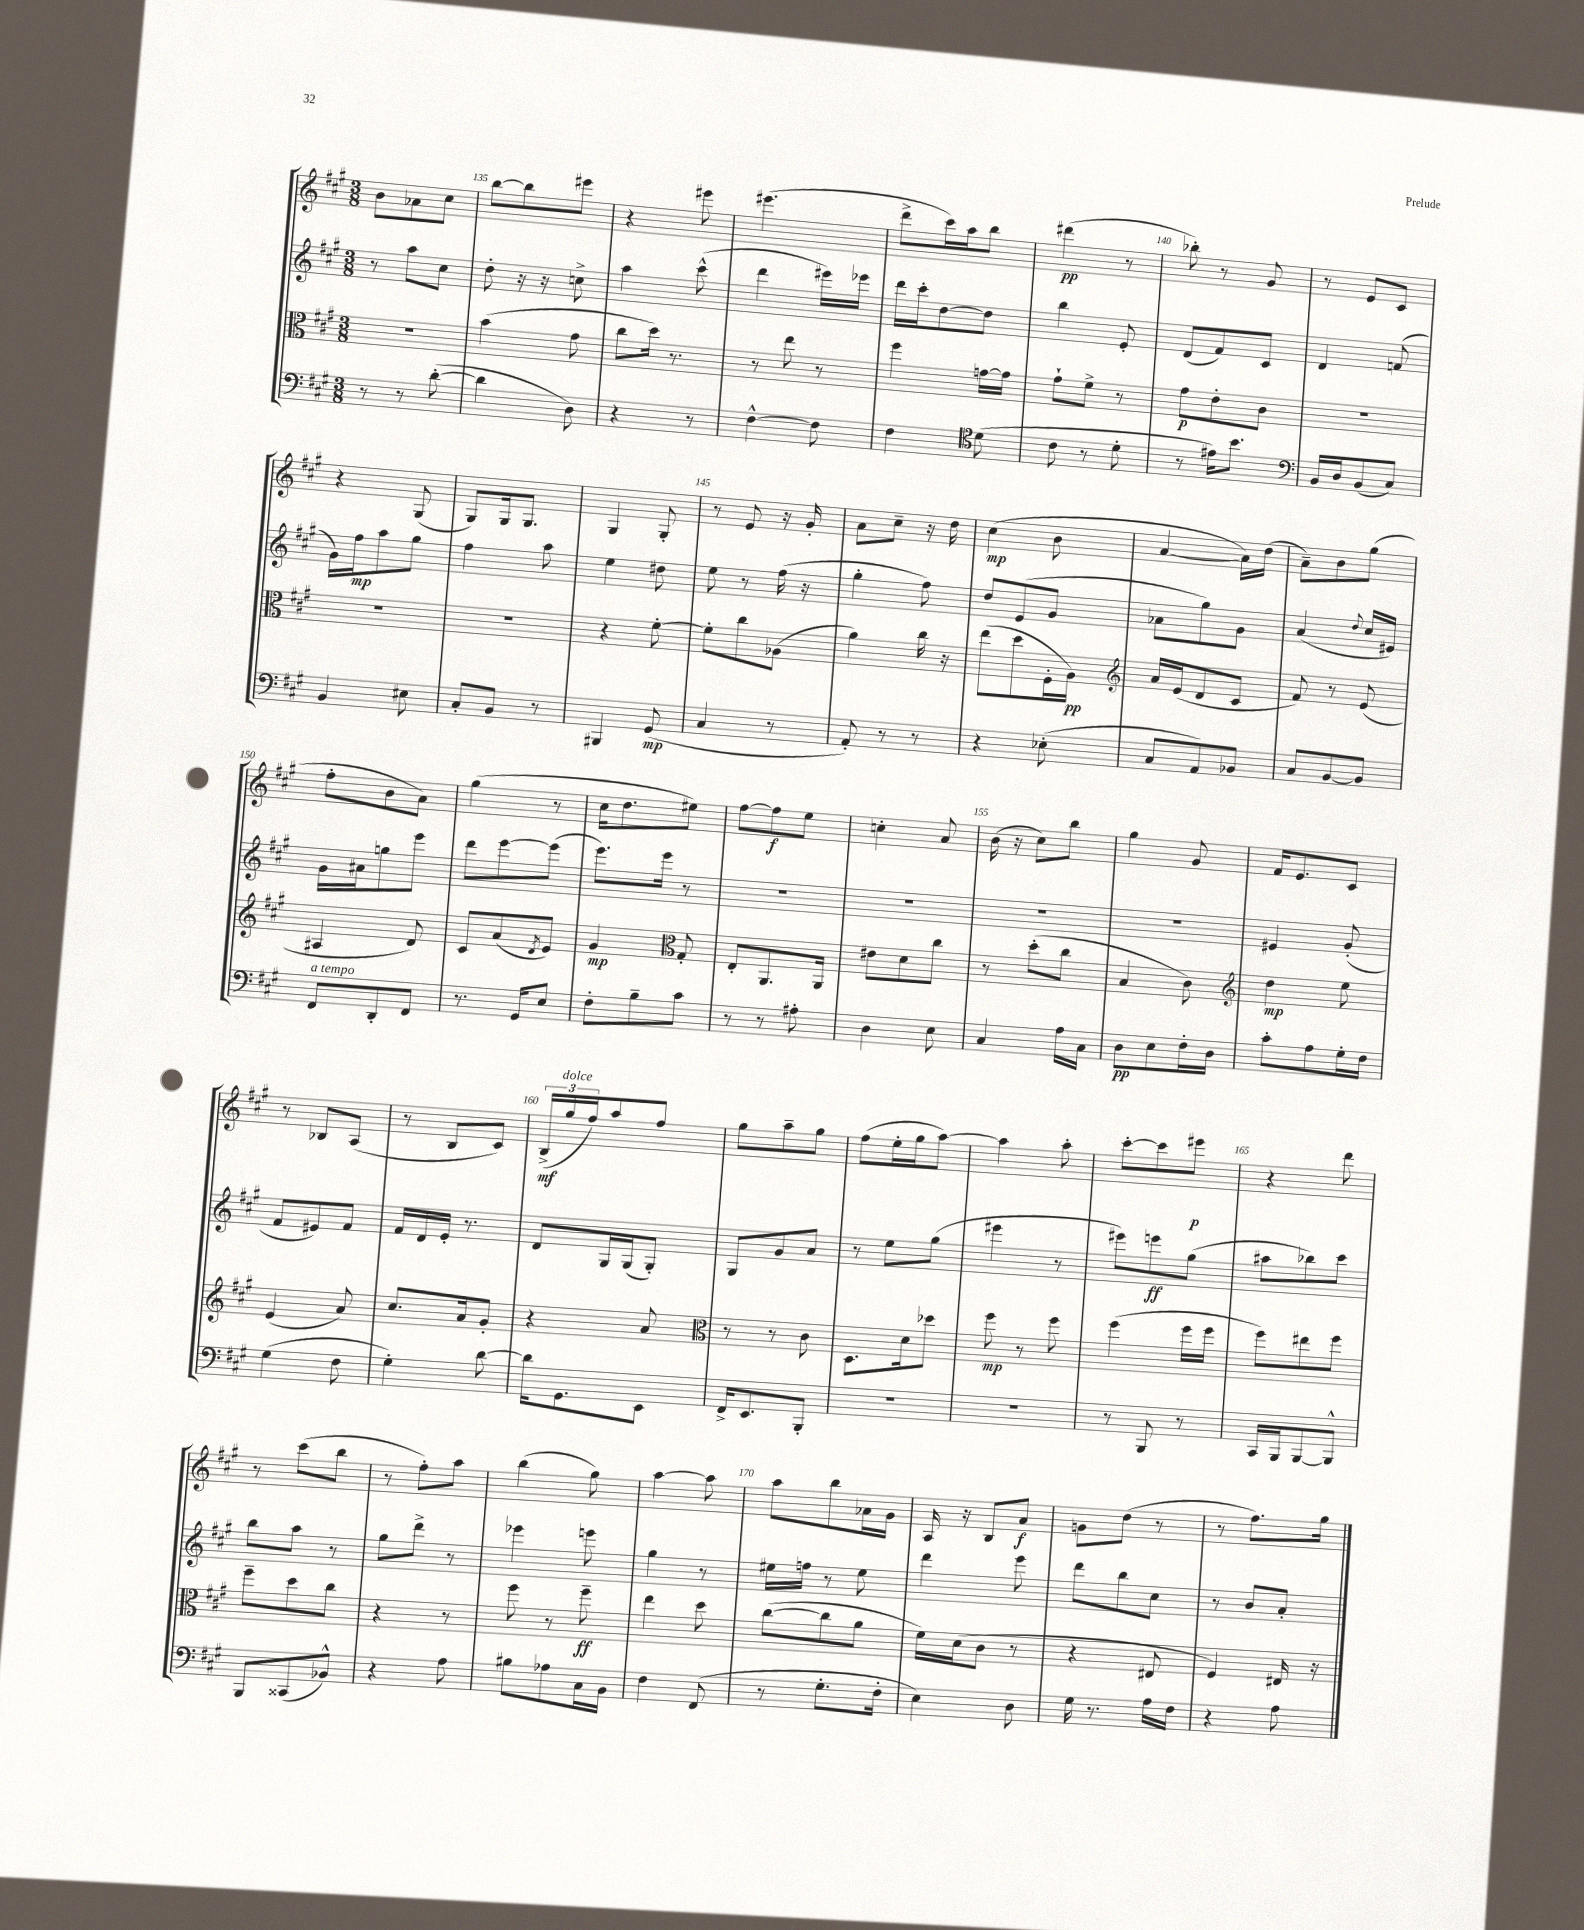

**kern	**kern	**kern	**kern
*staff4	*staff3	*staff2	*staff1
*clefF4	*clefC3	*clefG2	*clefG2
*k[f#c#g#]	*k[f#c#g#]	*k[f#c#g#]	*k[f#c#g#]
*M3/8	*M3/8	*M3/8	*M3/8
8r	4.r	8r	8b
8r	.	8aa	8a-
([8d'	.	8cc#	8cc#
=	=	=	=
4d]	(4b	8dd'	[8bb
.	.	16r	8bb]
.	.	16r	.
8D)	8g#	8cc^	8eee#
=	=	=	=
4r	8cc#	4aa	4r
.	16dd)	.	.
.	8.r	.	.
8r	.	(8ccc#^^	8eee#
=	=	=	=
[4F#^^	8r	4ddd	(4.eee#
.	8ee	.	.
8F#]	8r	16eee#)	.
.	.	16eee-	.
=	=	=	=
4F#	4ff#	16ddd	8ddd^
.	.	16ccc#'	.
.	.	[8dd	16ccc#)
.	.	.	16aa
*clefC4	*	*	*
(8d	[16g	8dd]	8bb
.	16g]	.	.
=	=	=	=
8c#	8g#`	4bb	(4ddd#
8r	8f#^	.	.
8d'	8r	8e'	8r
=	=	=	=
8r	8g#	(8d	8bb-')
16e#)	8e'	8f#)	8r
8.b	.	.	.
.	8c#	8c#	8g#
=	=	=	=
*clefF4	*	*	*
16BB	4.r	4d	8r
16D	.	.	.
(8BB	.	.	8e
8C#)	.	(8f	8c#
=	=	=	=
4BB	4.r	16g#)	4r
.	.	16ff#	.
.	.	8aa	.
8E#	.	8gg#	(8G#
=	=	=	=
8C#'	4.r	4ff#	8G#)
8BB	.	.	16G#
.	.	.	8.G#
8r	.	8aa	.
=	=	=	=
4BBB#	4r	4ee	4G#
(8GG#	[8f#'	8dd#	8G#'
=	=	=	=
4C#	8f#']	8ee	8r
.	8cc#	8r	8e
8r	(8A-	(16ff#	16r
.	.	16r	16g#'
=	=	=	=
8AA')	4a)	4gg#'	8a
8r	.	.	8cc#~
8r	16cc#	8ff#)	16r
.	16r	.	16dd
=	=	=	=
4r	(8ee	8dd	(4cc#
.	8dd	(8e	.
(8E-'	16F#'	8g#	8b
.	16A)	.	.
=	=	=	=
*	*clefG2	*	*
8C#	16a	8a-	[4a
.	(16e	.	.
8AA)	8d	8gg#)	.
8BB-	8c#	8g#	16a])
.	.	.	(16dd
=	=	=	=
8C#	8f#)	(4a	8a~)
[8BB	8r	.	8b
.	.	8qqdd	.
8BB]	(8e	16cc#	(8gg#
.	.	16e#)	.
=	=	=	=
8FF#	4A#	16g#	8ff#'
.	.	16a#	.
8DD'	.	8gg	8b
8FF#	8d)	8eee	8a)
=	=	=	=
8.r	8c#	8ddd	(4gg#
.	(8a	[8eee	.
16GG#	.	.	.
.	8qd	.	.
8E	8e)	(8eee]	8r
=	=	=	=
8F#'	4g#	8.eee)	16cc#
.	.	.	8.dd
8B~	.	.	.
.	.	16eee	.
*	*clefC3	*	*
8c#	8G#'	8r	8ee#)
=	=	=	=
8r	8E'	4.r	[8ff#
8r	8.AA	.	8ff#]
8A#'	.	.	8ee
.	16AA	.	.
=	=	=	=
4D	8e#	4.r	4cc'
.	8d	.	.
8E	8cc#	.	8a
=	=	=	=
4C#	8r	4.r	(16b
.	.	.	16r
.	(8dd'	.	8cc#)
16A	8cc#	.	8bb
16C#	.	.	.
=	=	=	=
8D	4B	4.r	4gg#
8E	.	.	.
16F#'	8c#)	.	8g#
16D	.	.	.
=	=	=	=
*	*clefG2	*	*
8c#'	4dd	4e#	16f#
.	.	.	8.e
8A	.	.	.
16G#'	8ee	(8g#'	8c#
16F#	.	.	.
=	=	=	=
(4G#	(4e	8f#	8r
.	.	8e#)	8B-
8F#	8a)	8f#	(8A
=	=	=	=
4G#')	8.cc#	16f#	8r
.	.	16d	.
.	.	16e'	8B
.	16a	8.r	.
[8d	8g#'	.	8c#)
=	=	=	=
16d]	4r	8d	(24B^
.	.	.	24gg#
8.GG#	.	.	.
.	.	.	24ff#)
.	.	16G#	8aa
.	.	(16G#	.
8EE	8a	8G#')	8ff#
=	=	=	=
*	*clefC3	*	*
16FF#^	8r	8G#	8gg#
8.EE	.	.	.
.	8r	8g#	8aa~
8BBB'	8c#	8a	8gg#
=	=	=	=
4.r	8.D	8r	(8ff#
.	.	8ee	16ee'
.	16d	.	16gg#
.	8dd-	(8gg#	[8aa)
=	=	=	=
4.r	8ff#	4eee#	4aa]
.	8r	.	.
.	8ff#	8r	8aa'
=	=	=	=
8r	(4ff#	8eee#)	[8ccc#'
8BBB	.	8eee	8ccc#]
8r	16ff#	(8gg#	8eee#
.	16ff#	.	.
=	=	=	=
16CC#	8ff#)	8aa#	4r
16BBB	.	.	.
[8BBB	8ee#	8bb-)	.
8BBB^^]	8ff#	8ccc#	8ddd
=	=	=	=
8BBB	8ff#~	8bb	8r
(8CC##	8dd	8aa	(8ccc#
8BB-^^)	8cc#	8r	8bb
=	=	=	=
4r	4r	8gg#	8r
.	.	8ddd^	8ff#')
8A	8r	8r	8aa
=	=	=	=
8B#	8ff#	4eee-	(4bb
8A-	8r	.	.
16C#	8ff#~	8eee	8gg#)
16BB	.	.	.
=	=	=	=
4F#	4ee	4gg#	[4aa
(8FF#	8dd	8r	8aa]
=	=	=	=
8r	([8cc#	16ee#	8aa
.	.	16ff	.
8.G#'	8cc#]	8r	8bb
.	8a	8ee#	16a-
16F#'	.	.	16g#
=	=	=	=
4E)	16f#)	4ddd	16A
.	(16d	.	16r
.	8c#	.	8B
8D	8r	8eee	8a
=	=	=	=
16G#	4r	8ddd	8g
8.r	.	.	.
.	.	8bb	(8dd
16A	8E#	8cc#	8r
16F#	.	.	.
=	=	=	=
4r	4F#)	8r	8r
.	.	8b	8.ff#)
8A	16E#	8a'	.
.	16r	.	16gg#
==	==	==	==
*-	*-	*-	*-
